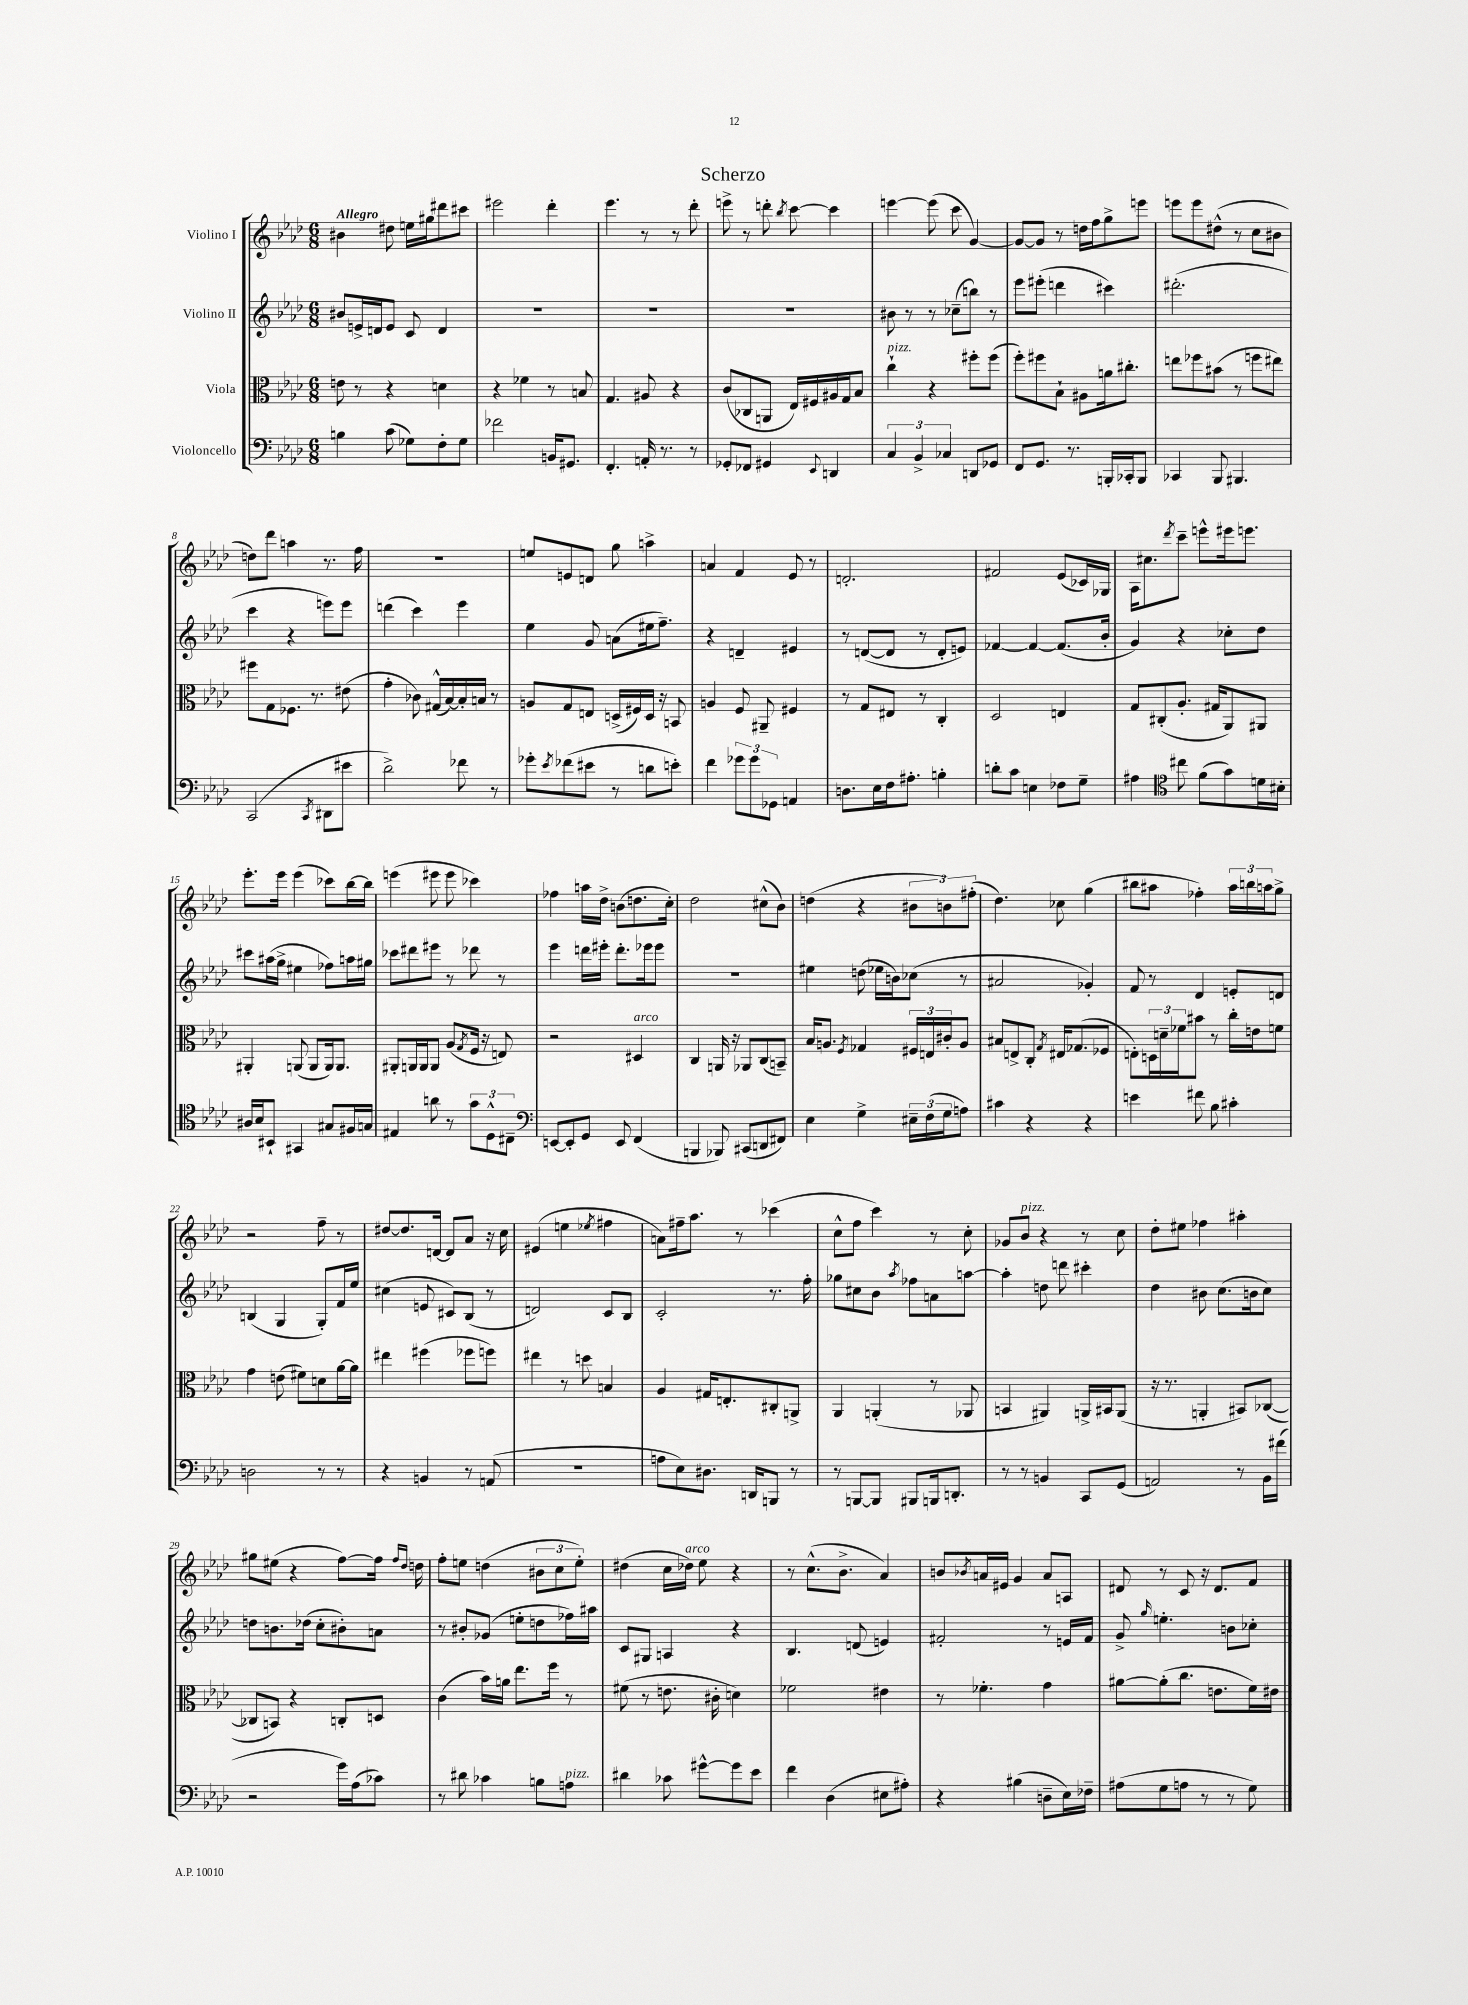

**kern	**kern	**kern	**kern
*staff4	*staff3	*staff2	*staff1
*clefF4	*clefC3	*clefG2	*clefG2
*k[b-e-a-d-]	*k[b-e-a-d-]	*k[b-e-a-d-]	*k[b-e-a-d-]
*M6/8	*M6/8	*M6/8	*M6/8
4B\	8e\	8b#/L	4b#\
.	8r	16e^/L	.
.	.	16d/J	.
(8c\	4r	8e/J	8dd#\
8G-\L)	.	8c/	16ee\LL
.	.	.	16gg#\J
8F'\	4d\	4d/	8ddd#\
8G-\J	.	.	8ccc#\J
=	=	=	=
2f-\	4r	2.r	2eee#\
.	4f-\	.	.
16BB/LK	8r	.	4ddd-'\
8.GG#/J	.	.	.
.	8B/	.	.
=	=	=	=
4.FF'/	4.G/	2.r	4.eee-\
16AA'/	8A#/	.	8r
8.r	.	.	.
.	4r	.	8r
8r	.	.	8ddd-'\
=	=	=	=
8GG-'/L	(8c/L	2.r	8eee^\
8FF-/J	8C-/	.	8r
4GG#/	8AA/J	.	8ddd'\
.	.	.	8qbb-/
.	16E-/LL)	.	[8ccc\
.	16F#/	.	.
8qqEE-/	.	.	.
4DD/	16A#/	.	4ccc\]
.	16G/J	.	.
.	8B-/J	.	.
=	=	=	=
6C/	4cc`\	8b#\	[4eee\
.	.	8r	.
6BB-^/	.	.	.
.	4r	8r	(8eee\]
6C-/	.	.	.
.	.	(8cc-~\L	8ccc\
8DD/L	8ff#'\L	8bb\J)	[4g/)
8GG-/J	(8ff#\J	8r	.
=	=	=	=
8FF/L	8ff'\L)	8eee-\L	8g/_L
8.GG/J	8ff#\	(8eee#'\J	8g/]J
.	8B-`\J	4ddd\	8r
8.r	.	.	.
.	8A#\L	.	16dd\LL
.	.	.	16ff\J
16BBB'/LL	16a\k	4ccc#\)	8gg^\
16CC-'/J	8.cc#'\J	.	.
8BBB/J	.	.	8eee\J
=	=	=	=
4CC-/	8ee\L	(2.ddd#'\	8eee\L
.	8ff-\	.	8eee\
8BBB-/	(8b#\J	.	(8dd#^^\J
4.BBB#/	8r	.	8r
.	8ff\L	.	8cc\L
.	8ee#\J)	.	8b#\J
=	=	=	=
(2CC/	8ff#\L	4ccc\	8dd\L)
.	8G\	.	8ddd-\J
.	8.F-\J	4r	4aa\
.	8.r	.	.
8qCC/	.	.	.
8DD#\L	.	8eee\L)	8.r
8e#\J	(8e#\	8eee\J	.
.	.	.	16ff\
=	=	=	=
2d-^\)	4g'\	(4ddd\	2.r
.	8c-\)	4ccc\)	.
.	(16G#^^/LL	.	.
.	[16B-/)	.	.
8f-\	16B-'/]	4eee-\	.
.	16B/JJ	.	.
8r	8r	.	.
=	=	=	=
8g-'\L	8A/L	4ee-\	8ee/L
8qe-/	.	.	.
(8f-\	8G/	.	8e/
8e#\J	8E/J	8g/	8d/J
8r	(16D^/LL	(8a\L	8gg\
.	16F#/)	.	.
8d\L	16D/JJ	16ee#\k	4aa^\
.	16r	8.ff~\J)	.
8e'\J)	8BB/	.	.
=	=	=	=
4f\	4A/	4r	4a/
12g-\L	8F/	4d~/	4f/
12g-\	.	.	.
.	8AA#~/	.	.
12GG-\J	.	.	.
4AA/	4F#/	4e#/	8e-/
.	.	.	8r
=	=	=	=
8.D\L	8r	8r	2.d'/
.	8G/L	([8d/L	.
16E-\L	.	.	.
16F\J	8E#/J	8d/]J	.
8.A#'\J	.	.	.
.	8r	8r	.
4B'\	4C'/	8d'/L	.
.	.	8e/J)	.
=	=	=	=
8d'\L	2D-/	[4f-/	2f#/
8c\J	.	.	.
4E\	.	4f-/_	.
8F-\L	4E/	(8.f-/]L	(8e-/L
8G~\J	.	.	16c-/L)
.	.	16b-'/Jk	16G-/JJ
=	=	=	=
4A#\	8G/L	4g/)	16A-\LK
.	.	.	8.cc#\
.	(8C#'/	.	.
*clefC4	*	*	*
.	.	.	8qddd-/
8cc#\	8.A-'/J	4r	8ccc~\J
(8f\L	.	.	8eee^^\L
.	16G#/LK	.	.
8g\)	8AA-/)	8cc-'\L	16eee#\k
.	.	.	8.eee\J
16d\L	8AA#/J	8dd-\J	.
16B#'\JJ	.	.	.
=	=	=	=
16A#/LL	4AA#'/	8ccc#\L	8.eee-'\L
16B-/J	.	.	.
8BB#`/J	.	(16aa#\L	.
.	.	16gg^\JJ	16eee-\Jk
4GG#/	(8AA/	4ee#\	(4eee-\
.	8AA/L	.	.
8G#/L	16AA/k)	8ff-\L)	8ccc-\L)
.	8.AA/J	.	.
16F#/L	.	16aa\L	[16bb-\L
16G/JJ	.	16gg#\JJ	16bb-\]JJ
=	=	=	=
4E#/	8AA#'/L	8ccc-\L	(4eee\
.	16AA/L	8ddd#\	.
.	16AA/J	.	.
8a\	8AA/J	8eee#\J	8eee#\
8r	(8A-/L	8r	8eee#\
.	8qG/	.	.
12g\L	16F/Jk	8ddd-\	4ccc-\)
.	16r	.	.
12D-^^\	.	.	.
.	8E/)	8r	.
12C#~\J	.	.	.
=	=	=	=
*clefF4	*	*	*
[8EE/L	2r	4eee-\	4ff-\
8EE'/]	.	.	.
8GG/J	.	16ddd\LL	16aa\LL
.	.	16eee#'\JJ	16dd-^\JJ
8EE/	.	8.ddd'\L	(8b\L
(4FF/	4D#/	.	8.dd\
.	.	16eee-\k	.
.	.	8eee-\J	.
.	.	.	16cc'\Jk)
=	=	=	=
4BBB/	4C/	2.r	2dd-\
8BBB-/)	16AA/	.	.
.	16r	.	.
(8CC#/L	8AA-/L	.	.
8DD/	(8C/	.	(8cc#^^\L
8FF#/J)	8BB~/J)	.	8b-\J)
=	=	=	=
4E-\	16B-/LK	4ee#\	(4dd\
.	8.A/J	.	.
.	8qF/	.	.
4G^\	4G-/	(8dd\	4r
.	.	16ee-\LL	.
.	.	16b\J)	.
24E#~\LL	24F#/LL	(8cc-\J	12b#\L
(24F\	24E/	.	.
24G\J	24c#'/J	.	12b\)
8A\J)	8A/J	8r	.
.	.	.	(12ff#'\J
=	=	=	=
4c#\	8B#/L	2a#/	4.dd-\)
.	8E^/	.	.
4r	8C'/J	.	.
.	8qG/	.	.
.	16E#/LK	.	8cc-\
.	(8.G-/	.	.
4r	.	4g-'/)	(4gg\
.	8F-/J	.	.
=	=	=	=
4e\	8E'\L)	8f/	8bb#\L
.	24D\L	8r	8aa#\J
.	24d~\	.	.
.	24f-\J	.	.
8f#\	8b#\J	4d-/	4ff-'\)
8B-\	8r	.	.
4c#'\	16cc'\LL	8e'/L	24aa#\LL
.	.	.	24bb\
.	16e\J	.	.
.	.	.	24aa\J
.	8f\J	8d/J	8gg^\J
=	=	=	=
2D\	4g\	(4B/	2r
.	(8e\	4G/	.
.	8f#\L)	.	.
8r	8d\	8G'/L)	8ff~\
8r	[16a-\L	16f/L	8r
.	16a-\]JJ	16ee-/JJ	.
=	=	=	=
4r	4ee#\	(4cc#\	[8dd#/L
.	.	.	8.dd#/]
4BB/	(4ff#\	8e/	.
.	.	.	[16d/Jk
.	.	8c#/L)	8d/]L
8r	8ff-\L	(8B-/J	8a-/J
(8AA/	8ff\J)	8r	16r
.	.	.	16cc\
=	=	=	=
2.r	4ee#\	2d/)	(4e#/
.	8r	.	4ee\
.	8dd\	.	.
.	.	.	8qee-/
.	4B/	8c/L	4ff#\
.	.	8B-/J	.
=	=	=	=
8A\L	4A-/	2c'/	8a\L)
8E-\)	.	.	16ff#~\k
.	.	.	8.aa-\J
8.D#\J	16G#/LK	.	.
.	8.E'/	.	.
.	.	.	8r
16DD/LK	.	.	.
8BBB/J	8C#'/	8.r	(4ccc-\
8r	8AA^/J	.	.
.	.	16ff'\	.
=	=	=	=
8r	4AA-/	8gg-\L	8cc^^\L
[8BBB/L	.	8cc#\	8ff\J
8BBB/]J	(4AA'/	8b-\J	4ccc\)
.	.	8qaa-/	.
8BBB#/L	.	8ff-\L	.
16BBB/k	8r	8a\	8r
8.DD'/J	.	.	.
.	8AA-/	[8aa\J	8cc'\
=	=	=	=
8r	4BB/	4aa'\]	8g-/L
8r	.	.	8b-/J
4BB/	4AA#/)	8dd\	4r
.	.	8ddd\	.
8CC/L	16AA^/LL	4ccc#'\	8r
.	16BB#/J	.	.
(8GG/J	(8AA/J	.	8cc\
=	=	=	=
2AA/)	16r	4dd-\	8dd-'\L
.	8.r	.	.
.	.	.	8ee#\J
.	4AA'/	8b#\	4ff-\
.	.	(8.cc\L	.
8r	8BB#/L)	.	4aa#'\
.	.	16b\k	.
16BB-\LL	([8C-/J	8cc\J)	.
(16f#\JJ	.	.	.
=	=	=	=
2r	8C-/]L	8dd\L	8gg#\L
.	8BB/J)	8.b\	(8ee#\J
.	4r	.	4r
.	.	(16dd-\Jk	.
.	.	8cc'\L	.
16g\LL)	8C'/L	8b#'\)	[8ff\L)
(16A-\J	.	.	.
8c-\J)	8D/J	8a\J	16ff\]Jk
.	.	.	16qqff/LL
.	.	.	16qqdd-/JJ
.	.	.	16dd\
=	=	=	=
8r	(4c\	8r	8ff'\L
8d#\	.	8b#'/L	8ee\J
4c-\	16b-\LL)	(8g-/J	(4dd\
.	16a\JJ	.	.
.	8.ee-\L	8ee'\L	.
8B\L	.	8dd\	12b#\L
.	16ff\Jk	.	.
.	.	.	12cc\
8A\J	8r	16ff-\L)	.
.	.	.	12ee'\J)
.	.	16aa#\JJ	.
=	=	=	=
4d#\	(8f#\	8c/L	(4dd#\
.	8r	8G#/J	.
8c-\	8.e\	4A/	16cc\LL
.	.	.	16dd-\JJ)
[8g#^^\L	.	.	8ee-\
.	16c#'\	.	.
8g#\]	4d\)	4r	4r
8e-\J	.	.	.
=	=	=	=
4f\	2f-\	4.B-/	8r
.	.	.	(8.cc^^\L
(4D-\	.	.	.
.	.	.	8.b-^\J
.	.	(8d/	.
8E#\L	4e#\	4e/)	4a-/)
8A#'\J)	.	.	.
=	=	=	=
4r	8r	2f#'/	8b/L
.	.	.	8qb-/
.	4.f-'\	.	16a/L
.	.	.	16e#/JJ
(4B#\	.	.	4g/
8D~\L	4g\	8r	8a/L
16E-\L)	.	16e/LL	8A/J
16F-~\JJ	.	16f#/JJ	.
=	=	=	=
(8A#\L	[8a#\L	8g^/	8d#/
.	.	16qqgg/	.
8G\	(8a#'\]	4.ee'\	8r
8A\J	8.cc\J	.	8c/
8r	.	.	16r
.	8.e\L	.	8.d#/L
8r	.	8b\L	.
8G\)	16f\L)	8cc-'\J	8f/J
.	16e#\JJ	.	.
==	==	==	==
*-	*-	*-	*-
